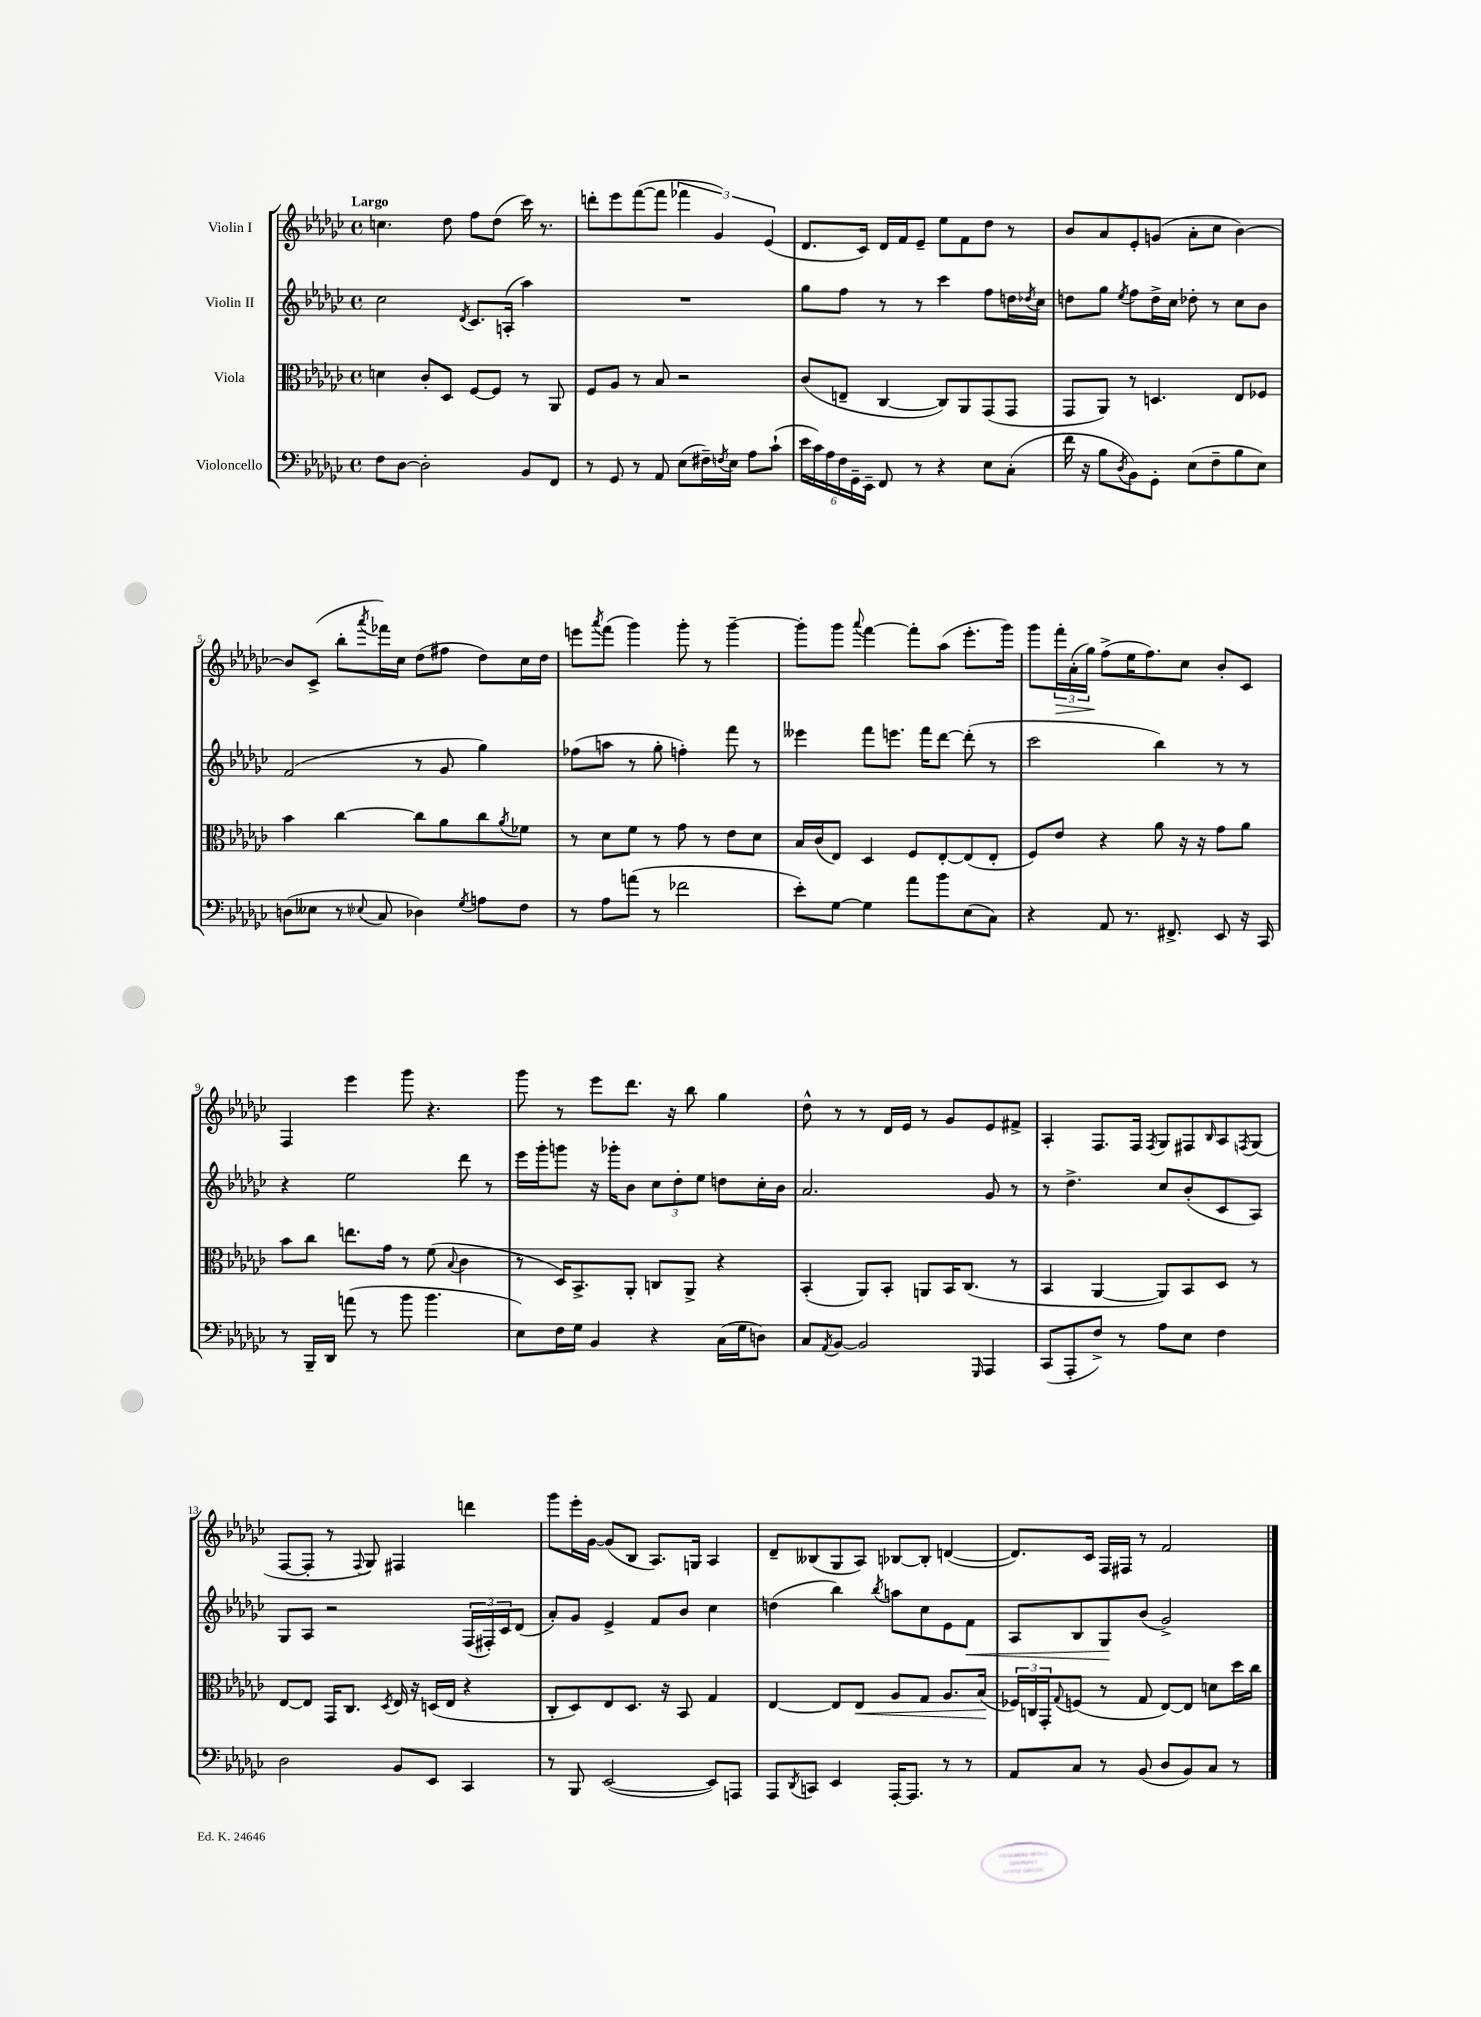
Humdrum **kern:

**kern	**kern	**kern	**kern
*staff4	*staff3	*staff2	*staff1
*clefF4	*clefC3	*clefG2	*clefG2
*k[b-e-a-d-g-c-]	*k[b-e-a-d-g-c-]	*k[b-e-a-d-g-c-]	*k[b-e-a-d-g-c-]
*M4/4	*M4/4	*M4/4	*M4/4
*met(c)	*met(c)	*met(c)	*met(c)
8F\L	4d\	2cc-\	4.cc\
[8D-\J	.	.	.
2D-'\]	8c-'/L	.	.
.	8D-/J	.	8dd-\
.	.	8qd-/	.
.	[8F/L	8.c-/L	8ff\L
.	8F/]J	.	(8dd-\J
.	.	(16A'/Jk	.
8BB-/L	8r	4aa-\)	16ccc-\)
.	.	.	8.r
8FF/J	8AA-/	.	.
=	=	=	=
8r	8F/L	1r	8ddd'\L
8GG-/	8A-/J	.	8eee-\
8r	8r	.	([8fff\
8AA-/	8B-/	.	8fff\]J
(8E-\L	2r	.	6fff-\
16F#~\L)	.	.	.
.	.	.	6g-/)
8qF/	.	.	.
16E-\JJ	.	.	.
8A-\L	.	.	.
.	.	.	(6e-/
(8c-`\J	.	.	.
=	=	=	=
24e-\LL	(8c-/L	8gg-\L	8.d-/L
24c-\)	.	.	.
24A-\	.	.	.
24F\	8E~/J	8ff\J	.
24GG-~\	.	.	.
.	.	.	16c-/Jk)
24EE-~\JJ	.	.	.
8FF/	[4C-/	8r	16d-/LL
.	.	.	16f/J
8r	.	8r	8e-~/J
4r	8C-/]L)	4ccc-\	8ee-\L
.	8AA-/	.	8f\
8E-\L	(8GG-/	8ff\L	8dd-\J
(8C-'\J	8GG-/J	16dd\L	8r
.	.	8qdd-/	.
.	.	16cc-\JJ	.
=	=	=	=
16f\	8GG-/L	8dd\L	8b-/L
16r	.	.	.
8B-\L	8AA-/J)	8gg-\J	8a-/
8qD-/	.	8qee-/	.
8BB-\)	8r	8ff\L	8e-'/
8GG-'\J	4.D/	16dd^\L	(8g/J
.	.	16cc-\JJ	.
(8E-\L	.	8dd-'\	8a-'\L
8F~\	.	8r	8cc-\J
8B-\	8E-/L	8cc-\L	[4b-\)
8E-\J)	8F-/J	8b-\J	.
=	=	=	=
(8D\L	4b-\	(2f/	8b-/]L
8E--\J	.	.	(8c-^/J
8r	[4cc-\	.	8bb-'\L
8qqE-/	.	.	8qaaa-/
8C-/	.	.	16fff-\L)
.	.	.	16cc-\JJ
4D-\)	8cc-\]L	8r	(8dd-\L
.	8a-\	8g-/	8ff#\J
8qG-/	.	.	.
8A\L	8cc-\	4gg-\)	8dd-\L)
.	8qa-/	.	.
8F\J	8f-\J	.	16cc-\L
.	.	.	16dd-\JJ
=	=	=	=
8r	8r	(8ff-\L	8eee\L
.	.	.	8qaaa-/
8A-\L	8d-\L	8aa\J	(8fff\J
(8a\J	8f\J	8r	4ggg-\)
8r	8r	8gg-'\	.
2f-\	8g-\	4ff'\)	8ggg-'\
.	8r	.	8r
.	8e-\L	8fff\	[4ggg-~\
.	8d-\J	8r	.
=	=	=	=
8e-'\L)	16B-/LL	4eee--\	8ggg-'\]L
.	(16c-/J	.	.
[8G-\J	8E-/J)	.	8ggg-\J
.	.	.	8qqaaa-/
4G-\]	4D-/	8fff\L	[4fff\
.	.	8.eee\J	.
8a-\L	8F/L	.	8fff'\]L
.	.	16fff\LK	.
8b-\	[8E-'/	[8ddd-\J	(8aa-\J
(8E-\	(8E-/]	(8ddd-'\]	8.eee-'\L
8C-\J)	8E-'/J	8r	.
.	.	.	16ggg-\Jk)
=	=	=	=
4r	8F/L)	2ccc-\	8ggg-\L
.	8e-/J	.	24fff'\L
.	.	.	(24a-'\
.	.	.	24gg-\JJ)
8AA-/	4r	.	(8ff^\L
8.r	.	.	16ee-\K
.	.	.	8.ff\)
.	8a-\	4bb-\)	.
8.FF#^/	.	.	.
.	16r	.	8cc-\J
.	16r	.	.
8EE-/	8g-\L	8r	8b-'/L
16r	8a-\J	8r	8c-/J
16CC-/	.	.	.
=	=	=	=
8r	8b-\L	4r	4F/
16BBB-~/LL	8cc-\J	.	.
16DD-/JJ	.	.	.
(8a\	8.ee\L	2ee-\	4eee-\
8r	.	.	.
.	16g-\Jk	.	.
8b-\	8r	.	8ggg-\
4.b-\	(8f\	.	4.r
.	8qqB-/	.	.
.	4c-\	8ddd-\	.
.	.	8r	.
=	=	=	=
8E-\L)	8r	16eee-\LL	8ggg-\
.	.	16ggg-'\J	.
16F\L	16D-/LK)	8ggg\J	8r
16G-\JJ	8.BB-^/	.	.
4BB-/	.	16r	8eee-\L
.	.	16ggg-'\LK	.
.	8AA-'/J	8b-\J	8.ddd-\J
4r	8C/L	12cc-\L	.
.	.	.	16r
.	.	12dd-'\	.
.	8AA-^/J	.	8bb-\
.	.	12ee-\J	.
(16C-\LL	4r	8dd\L	4gg-\
16G-\J	.	.	.
8D\J)	.	16cc-'\L	.
.	.	16b-\JJ	.
=	=	=	=
8C-/L	(4BB-'/	2.a-/	8dd-^^\
8qAA-/	.	.	.
[8BB-/J	.	.	8r
2BB-/]	8AA-/L)	.	8r
.	8BB-'/J	.	16d-/LL
.	.	.	16e-/JJ
.	8AA/L	.	8r
.	16BB-/K	.	8g-/L
.	(8.C-/J	.	.
16qqGGG-/	.	.	.
4AAA-/	.	8g-/	8e-/
.	8r	8r	8f#^/J
=	=	=	=
(8CC-/L	4BB-/	8r	4A-'/
8AAA-'/	.	4.dd-^\	.
8F^/J)	[4AA-/	.	8.F/L
8r	.	.	.
.	.	.	16F/Jk
.	.	.	8qF/
8A-\L	8AA-/]L)	8cc-/L	8G-/L
8E-\J	8BB-/	(8b-'/	8F#/
.	.	.	16qqB-/
4F\	8D-/J	8c-/	8A-/
.	.	.	8qF/
.	8r	8A-/J)	(8G-/J
=	=	=	=
2D-\	[8E-/L	8G-/L	[8F/L
.	8E-/]J	8A-/J	8F'/]J
.	16GG-/LK	2r	8r
.	8.C-/J	.	.
.	.	.	8qqF/
.	.	.	8G-/)
.	8qD-/	.	.
8BB-/L	16E-/	.	4F#/
.	16r	.	.
8EE-/J	(16D/LL	.	.
.	16E-/JJ	.	.
4CC-/	4r	(24F/LL	4ddd\
.	.	24F#'/)	.
.	.	24c-/J	.
.	.	(8d-/J	.
=	=	=	=
8r	8C-'/L	8a-'/L)	8ggg-\L
8BBB-/	8D-/)	8g-/J	16eee-'\L
.	.	.	[16g-\JJ
([2EE-/	8E-/	4e-^/	(8g-/]L
.	8.D-/J	.	8B-/J
.	.	8f/L	8.A-/L)
.	16r	.	.
.	8BB-/	8b-/J	.
.	.	.	16G/Jk
8EE-/]L)	4G-/	4cc-\	4A-/
8AAA/J	.	.	.
=	=	=	=
8AAA-/L	[4E-/	(4dd\	8d-~/L
8qDD-/	.	.	.
8CC/J	.	.	(8B--/
4EE-/	8E-/]L	4bb-\)	8G-/
.	8E-/J	.	8A-/J)
.	.	8qbb-/	.
[16AAA-'/LK	8A-/L	8aa\L	[8B-/L
8.AAA-/]J	.	.	.
.	8G-/J	8cc-\	8B-'/]J
8r	8.A-/L	8e-\	([4d/
8r	.	8f\J	.
.	(16B-/Jk	.	.
=	=	=	=
8AA-/L	24F-/LL)	8A-/L	8.d/]L)
.	24C/	.	.
.	24GG-'/J	.	.
.	8qqG-/	.	.
8C-/J	(8F/J	8B-/	.
.	.	.	16c-/Jk
8r	8r	8G-/	16F/LL
.	.	.	16F#/JJ
(8BB-/	8G-/	(8b-/J	8r
8D-/L	[8E-/L)	2g-^/)	2f/
8BB-/)	8E-/]J	.	.
8C-/J	8d\L	.	.
8r	16dd-\L	.	.
.	16cc-\JJ	.	.
==	==	==	==
*-	*-	*-	*-
